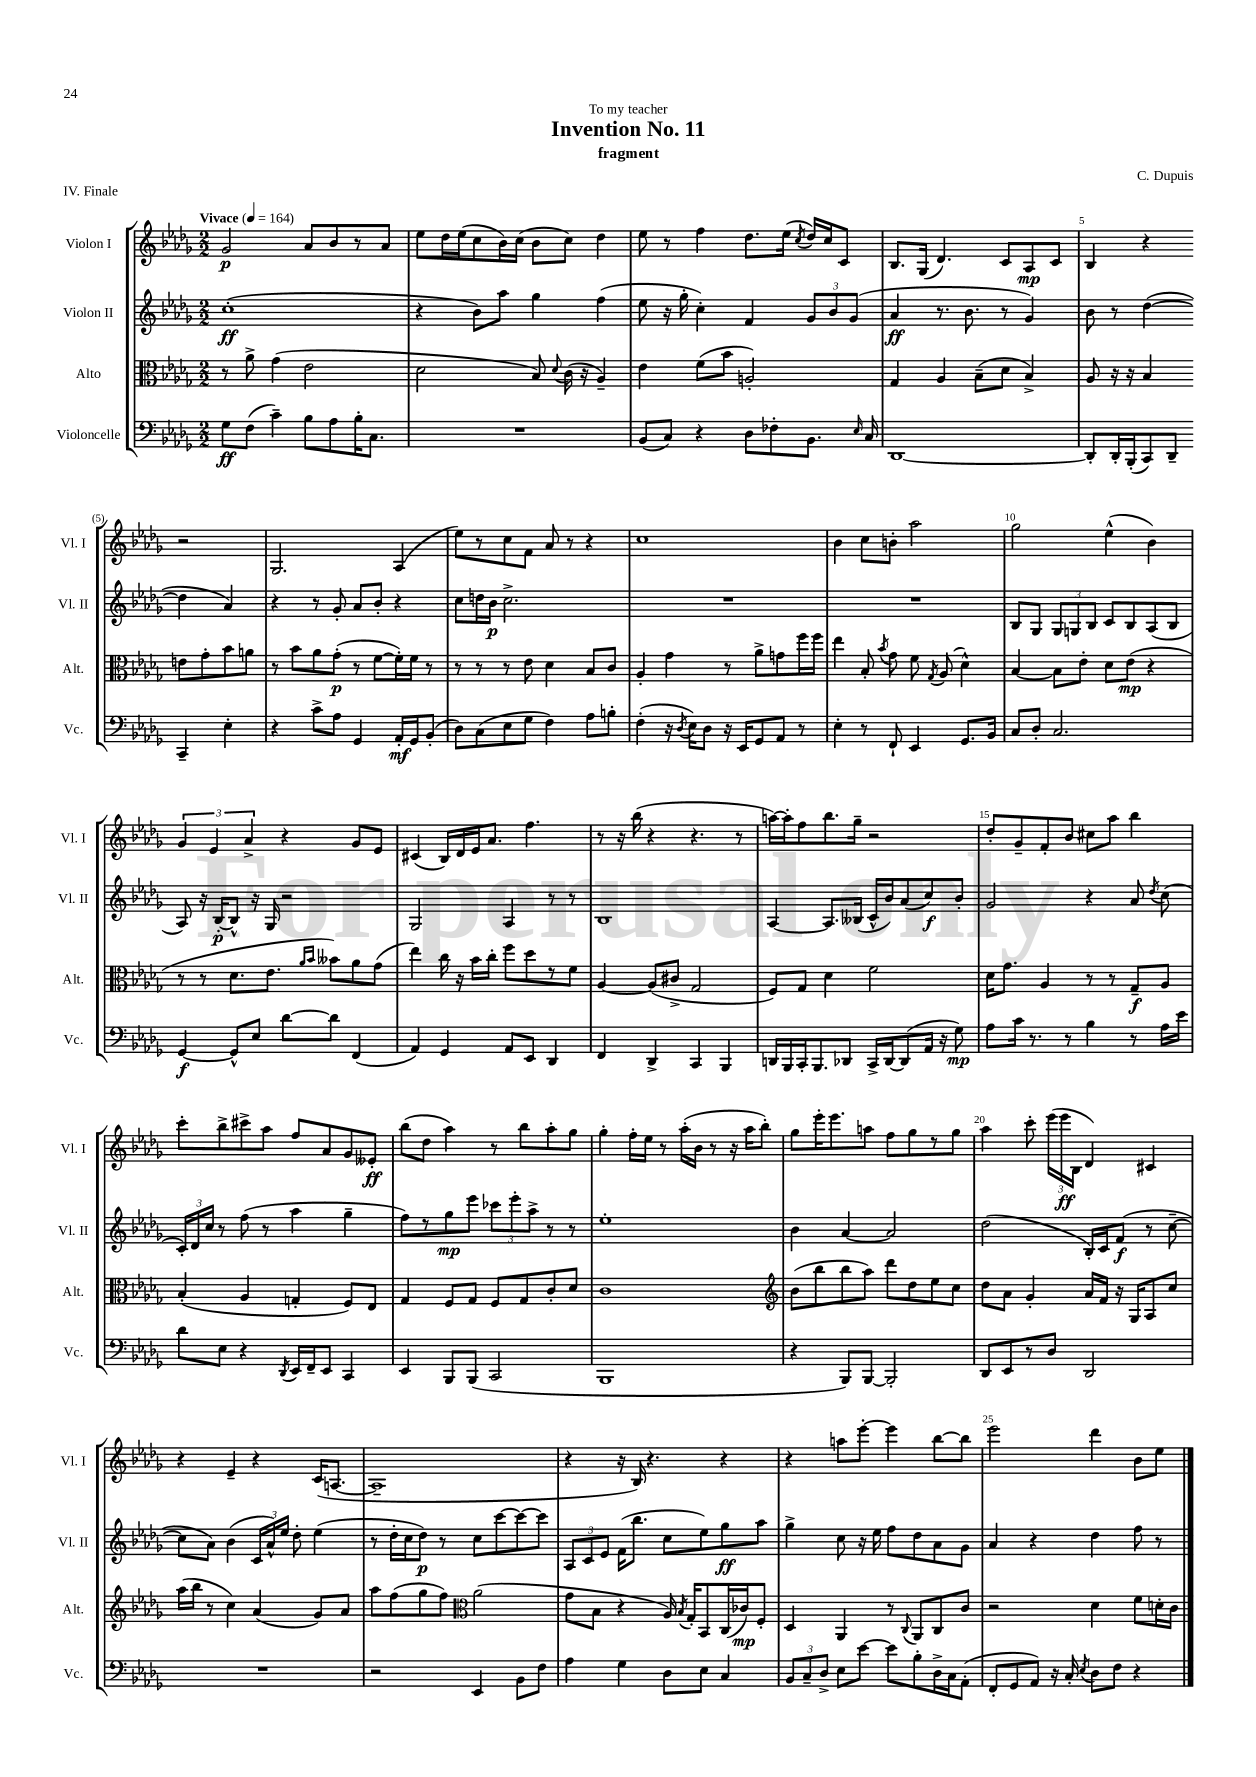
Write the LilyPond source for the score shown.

\header { title = "Invention No. 11" composer = "C. Dupuis" subtitle = "fragment" dedication = "To my teacher" piece = "IV. Finale" }
<<
\new StaffGroup <<
\new Staff = "s0" \with { instrumentName = "Violon I" shortInstrumentName = "Vl. I" } {
    \clef treble \key des \major \numericTimeSignature \time 2/2 \tempo "Vivace" 4 = 164
    \autoBeamOff ges'2\p aes'8[ bes'8 r8 aes'8] |
    ees''8[ des''16 ees''16( c''8 bes'16) c''16]( bes'8[ c''8]) des''4 |
    ees''8 r8 f''4 des''8.[ ees''16]( \acciaccatura { c''8 } des''16[) c''16 c'8] |
    bes8.[ ges16]( des'4.) c'8[ aes8\mp c'8] |
    bes4 r4 r2 |
    ges2. aes4( |
    ees''8[) r8 c''8 f'8] aes'8 r8 r4 |
    c''1 |
    bes'4 c''8[ b'8]-. aes''2 |
    ges''2 ees''4-^( bes'4) |
    \tuplet 3/2 { ges'4 ees'4 aes'4-> } r4 ges'8[ ees'8] |
    cis'4( bes16[) des'16 ees'16 aes'8.] f''4. |
    r8 r16 bes''16( r4 r4. r8 |
    a''16[~) a''16-. f''8 bes''8. ges''16]-- r2 |
    des''8[-. ges'8-- f'8-. bes'8] cis''8[ aes''8] bes''4 |
    c'''8[-. bes''8-> cis'''8-> aes''8] f''8[ aes'8 ges'8 eeses'8]-.\ff |
    bes''8[( des''8] aes''4) r8 bes''8[ aes''8-. ges''8] |
    ges''4-. f''16[-. ees''16] r8 aes''16[-.( bes'16] r8 r16 aes''16[ bes''8]-.) |
    ges''8[ ees'''16-. ees'''8. a''8] f''8[ ges''8 r8 ges''8] |
    aes''4 c'''8-. \tuplet 3/2 { ees'''16[( ees'''16\ff bes16] } des'4) cis'4 |
    r4 ees'4-- r4 c'16[( a8.]~ |
    a1-- |
    r4 r16 bes16) r4. r4 |
    r4 a''8[ ees'''8]~-. ees'''4 bes''8[~ bes''8] |
    ees'''2 des'''4 bes'8[ ees''8] \bar "|." |
}
\new Staff = "s1" \with { instrumentName = "Violon II" shortInstrumentName = "Vl. II" } {
    \clef treble \key des \major \numericTimeSignature \time 2/2
    \autoBeamOff c''1-.\ff( |
    r4 bes'8[) aes''8] ges''4 f''4( |
    ees''8 r16 ges''16-. c''4-.) f'4 \tuplet 3/2 { ges'8[ bes'8 ges'8]( } |
    aes'4\ff r8. bes'8. r8 ges'4) |
    bes'8 r8 des''4~( des''4 aes'4) |
    r4 r8 ges'8-. aes'8[ bes'8]-. r4 |
    c''8[ d''16 bes'16]\p c''2.-> |
    R1 |
    R1 |
    bes8[ ges8] \tuplet 3/2 { ges8[ g8 bes8] } c'8[ bes8 aes8( bes8] |
    aes8) r16 bes16[~-.\p bes8]-^ r16 ges16 r2 |
    ges2 aes4 r8 r8 |
    bes1 |
    aes4~ aes8.[ beses16]( c'16[-^ bes'16) aes'8( c''8\f) bes'8]-. |
    ges'2 r4 aes'8 \acciaccatura { des''8 } c''8( |
    \tuplet 3/2 { c'16[-.) des'16 c''16] } r8 f''8( r8 aes''4 ges''4-- |
    f''8[) r8 ges''8\mp ees'''8] \tuplet 3/2 { ces'''8[ ees'''8-. aes''8]-> } r8 r8 |
    ees''1-. |
    bes'4 aes'4~ aes'2 |
    des''2( bes16[-.) c'16 f'8]\f( r8 c''8~-- |
    c''8[ aes'8]) bes'4( \tuplet 3/2 { c'16[ aes'16-^) ees''16] } des''8-. ees''4( |
    r8 des''16[-. c''16 des''8]\p) r8 c''8[ c'''8~ c'''8~ c'''8] |
    \tuplet 3/2 { aes8[ c'8 ees'8] } f'16[( bes''8.] c''8[ ees''8) ges''8\ff aes''8] |
    ges''4-> c''8 r16 ees''16 f''8[ des''8 aes'8 ges'8] |
    aes'4 r4 des''4 f''8 r8 \bar "|." |
}
\new Staff = "s2" \with { instrumentName = "Alto" shortInstrumentName = "Alt." } {
    \clef alto \key des \major \numericTimeSignature \time 2/2
    \autoBeamOff r8 aes'8-> ges'4( ees'2 |
    des'2 bes8) \appoggiatura { des'8 } c'16( r16 aes4--) |
    ees'4 f'8[( bes'8] a2-.) |
    ges4 aes4 bes8[--( des'8] bes4->) |
    aes8 r16 r16 bes4 e'8[ ges'8-. bes'8 a'8] |
    r8 bes'8[ aes'8 ges'8]-.\p( r8 f'8[~ f'16-.) f'16] r8 |
    r8 r8 r8 ees'8 des'4 bes8[ c'8] |
    aes4-. ges'4 r8 aes'8[-> g'8 f''16 f''16] |
    ees''4 bes8-. \acciaccatura { bes'8 } ges'8 f'8 \acciaccatura { ges8 } aes8( des'4-^) |
    bes4~ bes8[ ees'8]-. des'8[ ees'8]\mp( r4 |
    r8 r8 des'8.[ ees'8.] \grace { aes'16[ bes'16] } beses'8[) aes'8 ges'8]( |
    ees''4) c''16 r16 bes'16[ c''16]-. f''8[ des''8 r8 f'8] |
    aes4~ aes8[( cis'8]-> ges2 |
    f8[) ges8] des'4 f'2 |
    des'16[ ges'8.] aes4 r8 r8 ges8[--\f aes8] |
    bes4-.( aes4 g4-. f8[) ees8] |
    ges4 f8[ ges8] f8[ ges8 c'8-. des'8] |
    c'1 |
    \clef treble bes'8[( bes''8 bes''8 aes''8]) des'''8[ des''8 ees''8 c''8] |
    des''8[ aes'8] ges'4-. aes'16[ f'16] r16 ges16[ aes8 c''8] |
    aes''16[( bes''16] r8 c''4) aes'4( ges'8[) aes'8] |
    aes''8[ f''8( ges''8 f''8]) \clef alto aes'2( |
    ges'8[ bes8] r4 aes16) \acciaccatura { bes8 } ges16[-. bes,8 c16( ces'16\mp) f8]-. |
    des4 aes,4 r8 \appoggiatura { c8 } aes,8[ c8 c'8] |
    r2 des'4 f'8[ d'16-. c'16] \bar "|." |
}
\new Staff = "s3" \with { instrumentName = "Violoncelle" shortInstrumentName = "Vc." } {
    \clef bass \key des \major \numericTimeSignature \time 2/2
    \autoBeamOff ges8[\ff f8]( c'4--) bes8[ aes8 bes16-. c8.] |
    R1 |
    bes,8[( c8]) r4 des8[ fes8-. bes,8.] \grace { ees16 } c16 |
    des,1~ |
    des,8[-. des,16-. bes,,16-.( c,8) des,8]-- c,4-- ees4-. |
    r4 c'8[-> aes8] ges,4 aes,16[-.\mf ges,16 bes,8]-.( |
    des8[) c8( ees8 ges8] f4) aes8[ b8]-. |
    f4-.( r16 \acciaccatura { des8 } ees16[) des8] r16 ees,16[ ges,8 aes,8] r8 |
    ees4-. r8 f,8-! ees,4 ges,8.[ bes,16] |
    c8[ des8]-. c2. |
    ges,4~\f ges,8[-^ ees8] des'8[~ des'8] f,4( |
    aes,4) ges,4 aes,8[ ees,8] des,4 |
    f,4 des,4-> c,4 bes,,4 |
    d,16[ bes,,16 c,16-. bes,,8. des,8] c,16[-> des,16~ des,8( aes,16] r16 ges8\mp) |
    aes8[ c'16] r8. r8 bes4 r8 aes16[ ees'16] |
    des'8[ ees8] r4 \acciaccatura { des,8 } ees,16[ f,16-- ees,8] c,4 |
    ees,4 bes,,8[ bes,,8]( c,2 |
    bes,,1 |
    r4 bes,,8[) bes,,8]~ bes,,2-. |
    des,8[ ees,8 r8 des8] des,2 |
    R1 |
    r2 ees,4 bes,8[ f8] |
    aes4 ges4 des8[ ees8] c4 |
    \tuplet 3/2 { bes,8[ c8-- des8]-> } ees8[ ees'8]~ ees'8[ bes8-. des16-> c16 aes,8]-.( |
    f,8[-. ges,8 aes,8]) r16 c16-. \acciaccatura { ees8 } des8[ f8] r4 \bar "|." |
}
>>
>>
\layout { \context { \Score \override BarNumber.break-visibility = ##(#f #t #t) barNumberVisibility = #(every-nth-bar-number-visible 5) } }
